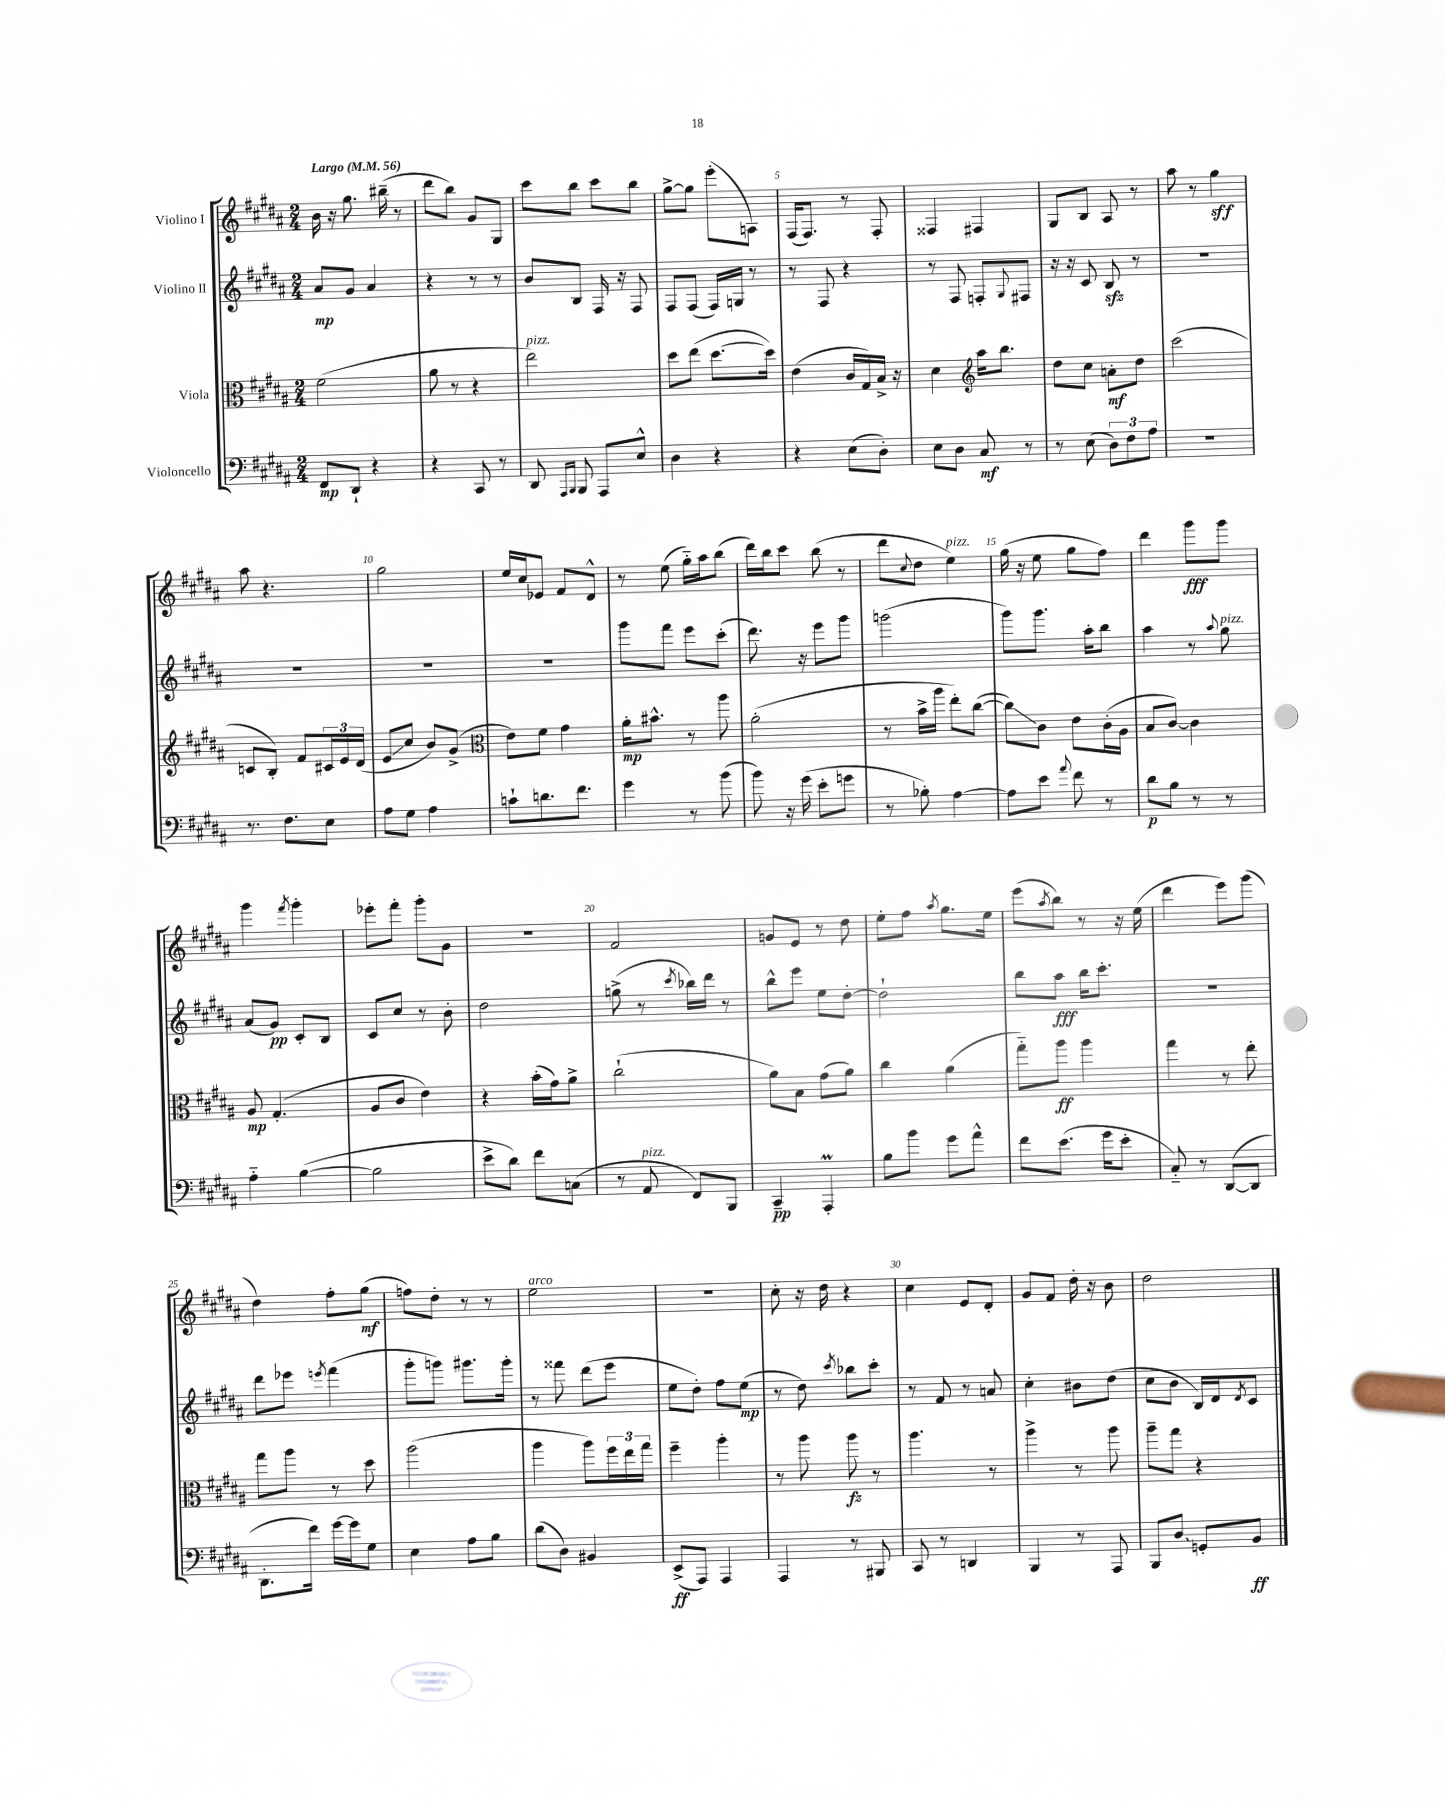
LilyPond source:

<<
\new StaffGroup <<
\new Staff = "s0" \with { instrumentName = "Violino I" } {
    \clef treble \key b \major \numericTimeSignature \time 2/4 \tempo "Largo" 4 = 56
    b'16 r16 gis''8. bis''16--( r8 |
    dis'''8 b''8) gis'8 gis8 |
    cis'''8 b''8 cis'''8 b''8 |
    gis''8~-> gis''8 e'''8-.( a8) |
    fis16( fis8.) r8 fis8-. |
    fisis4 fis4 |
    gis8 b8 ais8 r8 |
    ais''8 r8 gis''4\sff |
    ais''8 r4. |
    gis''2 |
    e''16 cis''16 ees'8 fis'8 dis'8-^ |
    r8 e''8( gis''16-_) ais''16 b''8( |
    dis'''16) b''16 cis'''8 b''8( r8 |
    dis'''8 \appoggiatura { cis''8 } dis''8 e''4^\markup { \italic "pizz." }) |
    gis''16( r16 e''8 gis''8 fis''8) |
    dis'''4 gis'''8\fff gis'''8 |
    gis'''4 \acciaccatura { fis'''8 } gis'''4-. |
    ees'''8-. fis'''8-. gis'''8-. gis'8 |
    r2 |
    fis'2 |
    g'8 e'8 r8 dis''8 |
    e''8-. fis''8 \acciaccatura { ais''8 } gis''8. e''16 |
    e'''8( \acciaccatura { ais''8 } b''8) r8 r16 e''16( |
    dis'''4 e'''8) gis'''8( |
    dis''4) fis''8-. gis''8\mf( |
    f''8) dis''8-. r8 r8 |
    e''2^\markup { \italic "arco" } |
    r2 |
    cis''8-. r16 dis''16 r4 |
    cis''4 e'8 dis'8-. |
    gis'8 fis'8 dis''16-. r16 b'8 |
    dis''2 \bar "|." |
}
\new Staff = "s1" \with { instrumentName = "Violino II" } {
    \clef treble \key b \major \numericTimeSignature \time 2/4
    ais'8\mp gis'8 ais'4 |
    r4 r8 r8 |
    b'8 b8 fis16 r16 fis8 |
    fis8 fis8( fis16) g16 r8 |
    r8 fis8 r4 |
    r8 fis8 f8-. \appoggiatura { gis8 } fis8 |
    r16 r16 cis'8 b8\sfz r8 |
    R2 |
    R2 |
    R2 |
    R2 |
    gis'''8 fis'''8 e'''8 cis'''8-.( |
    dis'''8.) r16 e'''8 gis'''8 |
    g'''2( |
    gis'''8) gis'''8. ais''16-. b''8 |
    ais''4 r8 \appoggiatura { ais''8 } gis''8^\markup { \italic "pizz." } |
    ais'8( gis'8\pp) cis'8-. b8 |
    cis'8 cis''8 r8 b'8-. |
    dis''2 |
    g''8->( r8 \acciaccatura { cis'''8 } bes''16) dis'''16 r8 |
    b''8-^ e'''8 e''8 dis''8~-. |
    dis''2-! |
    b''8 ais''8\fff b''16 cis'''8.-. |
    R2 |
    dis'''8 ees'''8 \acciaccatura { e'''8 } fis'''4( |
    gis'''8-. g'''8) gis'''8. gis'''16-. |
    r8 fisis'''8 dis'''8( e'''8 |
    e''8 dis''8-.) fis''8 e''8\mp( |
    r8 dis''8) \acciaccatura { cis'''8 } bes''8 cis'''8-. |
    r8 fis'8 r8 a'8 |
    cis''4-. bis'8 dis''8( |
    cis''8 b'8 b16) dis'16 \acciaccatura { dis'8 } cis'8 \bar "|." |
}
\new Staff = "s2" \with { instrumentName = "Viola" } {
    \clef alto \key b \major \numericTimeSignature \time 2/4
    fis'2( |
    ais'8 r8 r4 |
    e''2^\markup { \italic "pizz." }) |
    dis''8 e''8( dis''8.~ dis''16) |
    e'4( cis'16 gis16) b16-> r16 |
    dis'4 \clef treble ais''16 b''8. |
    dis''8 cis''8 a'8-.\mf dis''8 |
    cis'''2( |
    c'8 b8-.) fis'8 \tuplet 3/2 { cis'16 e'16 dis'16( } |
    e'8\glissando cis''8 b'8) gis'8->( |
    \clef alto e'8) fis'8 gis'4 |
    ais'16-.\mp bis'8.-^ r8 ais''8 |
    ais'2-.( |
    r8 b'16-> ais''16 e''8-.) cis''8~( |
    cis''8\glissando) cis'8 e'8 cis'16-.( ais16 |
    b8 cis'8~) cis'4 |
    ais8\mp gis4.-.( |
    ais8 cis'8 e'4) |
    r4 b'16-.( gis'16) ais'8-> |
    cis''2-!( |
    ais'8) b8 gis'8( ais'8) |
    cis''4 ais'4( |
    gis''8-_) ais''8\ff ais''4 |
    gis''4 r8 e''8-. |
    gis''8 ais''8 r8 dis''8 |
    ais''2( |
    ais''4 ais''8) \tuplet 3/2 { fis''16 e''16 gis''16 } |
    fis''4-- ais''4-. |
    r8 ais''8 ais''8\fz r8 |
    ais''4. r8 |
    ais''4-> r8 ais''8 |
    ais''8-- gis''8 r4 \bar "|." |
}
\new Staff = "s3" \with { instrumentName = "Violoncello" } {
    \clef bass \key b \major \numericTimeSignature \time 2/4
    fis,8\mp dis,8-! r4 |
    r4 cis,8 r8 |
    dis,8 \grace { ais,,16 b,,16 } b,,8 ais,,8 e8-^ |
    dis4 r4 |
    r4 e8( dis8-.) |
    e8 dis8 cis8\mf r8 |
    r8 e8( \tuplet 3/2 { dis8) fis8 ais8 } |
    r2 |
    r8. fis8. e8 |
    ais8 gis8 ais4 |
    c'8-! d'8. fis'8. |
    gis'4 r8 b'8( |
    b'8) r16 gis'16( e'8-. g'8 |
    r8 bes8-.) ais4~ |
    ais8 e'8 \appoggiatura { ais'8 } fis'8 r8 |
    dis'8\p b8 r8 r8 |
    ais4-_ b4~( |
    b2 |
    e'8-> dis'8) fis'8 c8( |
    r8 ais,8^\markup { \italic "pizz." } fis,8) b,,8 |
    cis,4--\pp ais,,4-.\prall |
    b8 b'8 gis'8 ais'8-^ |
    fis'8 e'8.( gis'16 e'8-. |
    cis8-_) r8 dis,8~( dis,8 |
    dis,8.-. fis'16) gis'16~ gis'16 gis8 |
    e4 ais8 b8 |
    dis'8( dis8) bis,4 |
    e,8->\ff( ais,,8) ais,,4 |
    ais,,4 r8 bis,,8 |
    cis,8 r8 d,4 |
    b,,4 r8 ais,,8 |
    b,,8 \once \override Glissando.style = #'zigzag dis8\glissando g,8-. b,8\ff \bar "|." |
}
>>
>>
\layout { \context { \Score \override BarNumber.break-visibility = ##(#f #t #t) barNumberVisibility = #(every-nth-bar-number-visible 5) } }
